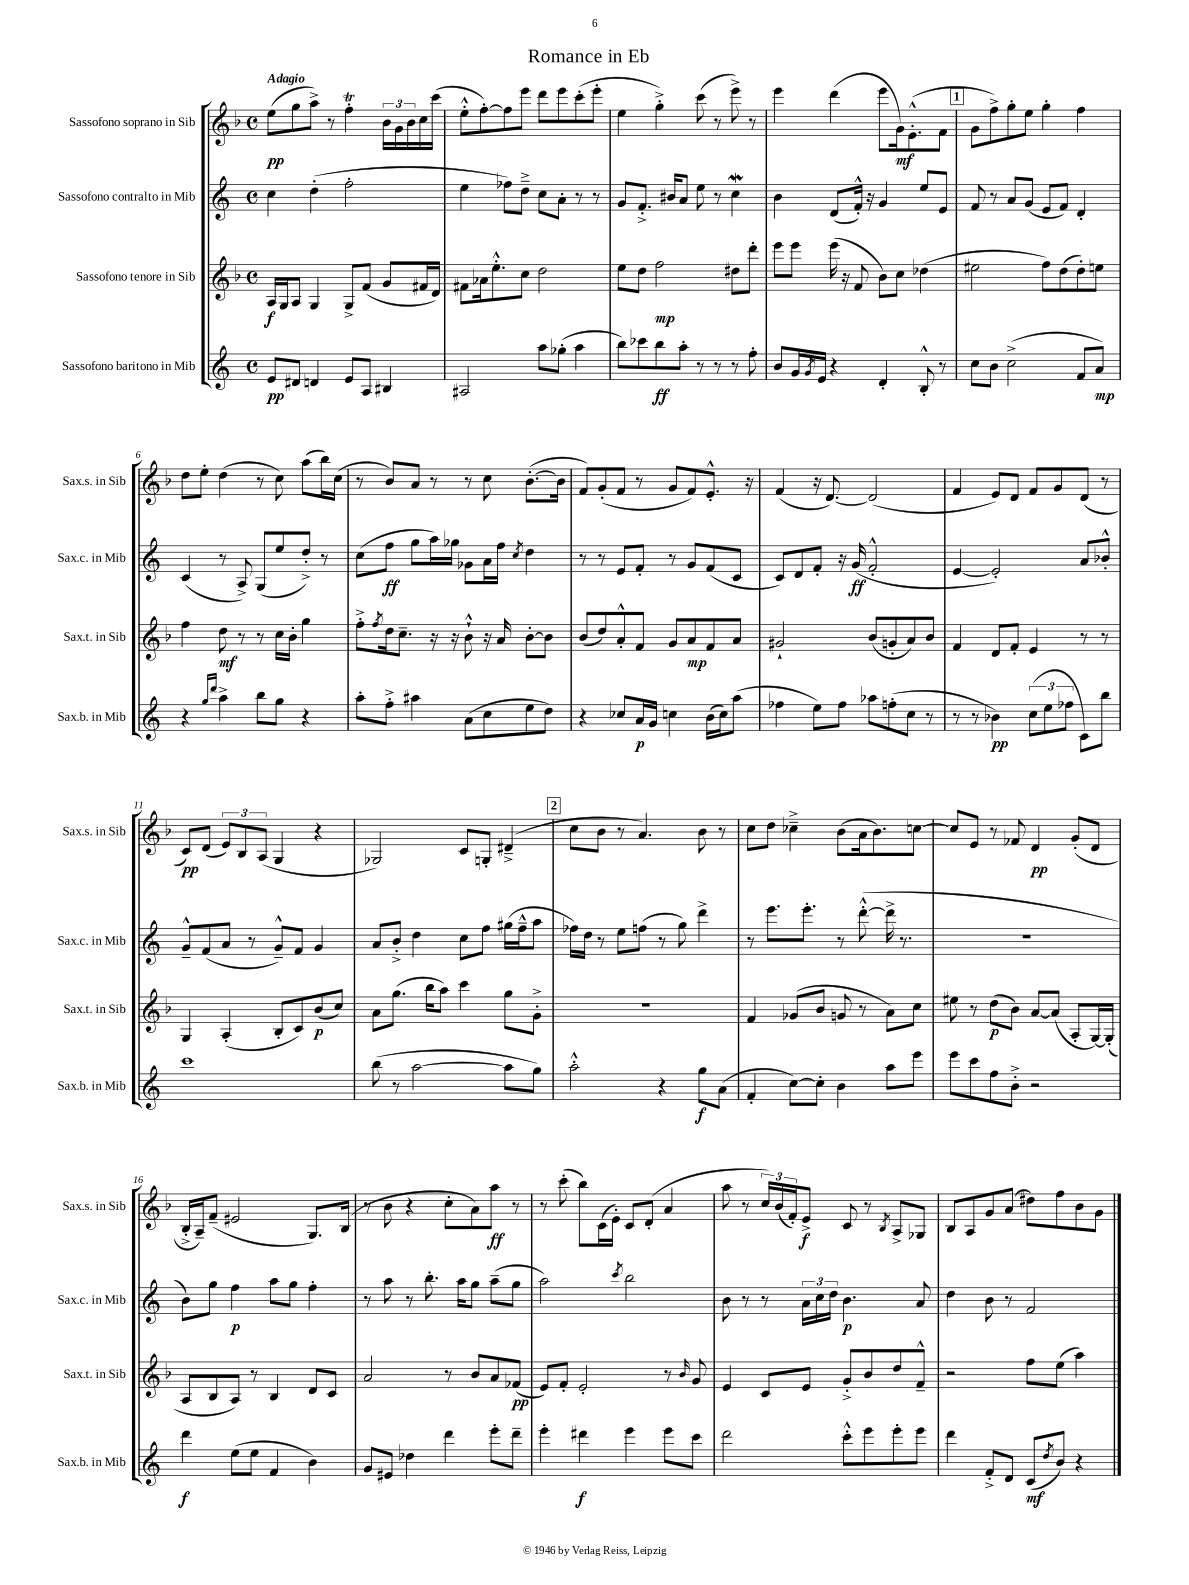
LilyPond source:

\header { title = "Romance in Eb" }
<<
\new StaffGroup <<
\new Staff = "s0" \with { instrumentName = "Sassofono soprano in Sib" shortInstrumentName = "Sax.s. in Sib" } {
    \clef treble \key f \major \defaultTimeSignature \time 4/4 \tempo "Adagio"
    e''8\pp( g''8 a''8->) r8 f''4-.\trill \tuplet 3/2 { bes'16 g'16 bes'16 } c''16 c'''16( |
    e''8-.-^ f''8~-.) f''8 e'''8 d'''8 e'''8 c'''8-.( e'''8-. |
    e''4 g''4-.->) c'''8( r8 e'''8->) r8 |
    e'''4 d'''4( e'''8 g'16\mf) e'8.-.-^( f'8 |
    \mark \markup { \box "1" } g'8 f''8->) g''8-. e''8 g''4-. f''4 |
    d''8 e''8-. d''4( r8 c''8) a''8( bes''16) c''16( |
    r8 bes'8) a'8 r8 r8 c''8 bes'8.~-.( bes'16 |
    f'8) g'8-.( f'8 r8 g'8 f'8) e'8.-.-^ r16 |
    f'4( r16 d'8.~) d'2( |
    f'4 e'8) d'8 f'8 g'8 d'8( r8 |
    c'8\pp) d'8( \tuplet 3/2 { e'8) bes8 a8( } g4 r4 |
    ges2) c'8 g8-. dis'4--->( |
    \mark \markup { \box "2" } c''8 bes'8 r8 a'4.) bes'8 r8 |
    c''8 d''8 ces''4---> bes'8( a'16 bes'8.) c''8~ |
    c''8 e'8 r8 fes'8 d'4\pp g'8-.( d'8 |
    bes16-.-> a16--) f'8--( eis'2 g8.) bes16( |
    r8 bes'8 r4 c''8-. a'8) a''8\ff r8 |
    r8 c'''8-.( bes''8) c'16( e'16-.) c'8 d'8-.( a'4 |
    a''8 r8 \tuplet 3/2 { c''16) bes'16( f'16-.) } e'8->\f c'8 r8 \acciaccatura { bes8 } a8-> ges8 |
    bes8 a8 g'8 a'8( dis''8) f''8 bes'8 g'8 \bar "|." |
}
\new Staff = "s1" \with { instrumentName = "Sassofono contralto in Mib" shortInstrumentName = "Sax.c. in Mib" } {
    \clef treble \key c \major \defaultTimeSignature \time 4/4
    c''4 d''4-.( f''2-. |
    e''4 fes''8) d''8---> c''8 a'8-. r8 r8 |
    g'8 f'8.-.-> bis'16 a'8 e''8 r8 c''4\mordent |
    b'4 d'8( f'16-.-^) r16 g'4 e''8 e'8 |
    \mark \markup { \box "1" } f'8 r8 a'8 g'8( e'8 f'8) d'4-. |
    c'4( r8 a8->) g8( e''8 d''8-.->) r8 |
    c''8( f''8\ff g''8 a''16) ges''16 ges'8 a'16 f''16 \acciaccatura { c''8 } d''4 |
    r8 r8 e'8 f'8-. r8 g'8 f'8( c'8 |
    c'8) d'8 f'8-. r16 g'16\ff( f'2-.-^ |
    e'4~ e'2-.) a'8 bes'8-.-^ |
    g'8---^ f'8( a'8 r8 g'8---^) f'8 g'4 |
    a'8 b'8-.-> d''4 c''8 f''8 gis''16( f''16---^ a''8 |
    \mark \markup { \box "2" } fes''16) d''16 r8 e''8 f''8( r8 g''8) d'''4-> |
    r8 e'''8. e'''8.-. r8 d'''8~-.-^( d'''16-> r8. |
    R1 |
    b'8) g''8 f''4\p a''8 g''8 f''4-. |
    r8 a''8 r8 b''8.-. a''16 g''8 a''8--( g''8 |
    a''2) \acciaccatura { c'''8 } b''2 |
    b'8 r8 r8 \tuplet 3/2 { a'16 c''16 d''16 } b'4.\p a'8 |
    d''4 b'8 r8 f'2 \bar "|." |
}
\new Staff = "s2" \with { instrumentName = "Sassofono tenore in Sib" shortInstrumentName = "Sax.t. in Sib" } {
    \clef treble \key f \major \defaultTimeSignature \time 4/4
    a16\f g16 a8 g4 g8-> f'8( g'8 fis'16 d'16) |
    fis'8 aes'16 e''8.-.-^ c''8 d''2 |
    e''8 d''8 f''2\mp dis''8 d'''8-. |
    e'''8 e'''8 e'''16( r16 f'8 bes'8) c''8 des''4( |
    \mark \markup { \box "1" } eis''2 f''8) d''8( d''8-.) e''8 |
    f''4 d''8\mf r8 r8 c''16 bes'16-. g''4 |
    f''8-.-> \acciaccatura { f''8 } d''16 c''8.-- r16 r16 bes'8-!-^ r16 a'16 bes'8~-. bes'8 |
    bes'8( d''8) a'8-.-^ f'8 g'8 a'8\mp f'8 a'8 |
    gis'2-! bes'8( g'8-. a'8) bes'8 |
    f'4 d'8 f'8-. e'4 r8 r8 |
    g4 a4-.( bes8-. c'8) bes'8\p( c''8) |
    a'8 g''8.( bes''16 a''8) c'''4 g''8 g'8-.-> |
    \mark \markup { \box "2" } r1 |
    f'4 ges'8( bes'8 g'8 r8 a'8) c''8 |
    eis''8 r8 d''8\p( bes'8) a'8~ a'8( a8-. g16~) g16-.( |
    a8 bes8 a8) r8 bes4 d'8 c'8 |
    a'2 r8 bes'8 a'8 fes'8\pp( |
    e'8) f'8-. e'2-. r8 \grace { bes'16 } g'8 |
    e'4 c'8 e'8 g'8-.-> bes'8 d''8 f'8---^ |
    r2 f''8 e''8( a''4) \bar "|." |
}
\new Staff = "s3" \with { instrumentName = "Sassofono baritono in Mib" shortInstrumentName = "Sax.b. in Mib" } {
    \clef treble \key c \major \defaultTimeSignature \time 4/4
    e'8\pp dis'8 d'4 e'8 a8 bis4 |
    ais2 a''8 ges''8-.( a''4 |
    b''8) ces'''8 b''8\ff a''8-. r8 r8 r8 f''8-. |
    b'8 g'16 \acciaccatura { g'8 } e'16 r4 d'4-. b8-.-^ r8 |
    \mark \markup { \box "1" } c''8 b'8 c''2->( f'8 a'8\mp) |
    r4 \grace { g''16 d'''16 } a''4-> b''8 g''8 r4 |
    a''8-. f''8-.-> ais''4 a'8( c''8 e''8 d''8) |
    r4 ces''8 a'16\p g'16 c''4 b'16( c''16) a''8( |
    fes''4 e''8) fes''8 aes''8 f''8-.( c''8 r8 |
    r8 r8 bes'4\pp) \tuplet 3/2 { c''8( e''8 fes''8 } c'8) b''8 |
    c'''1 |
    b''8( r8 a''2~ a''8 g''8) |
    \mark \markup { \box "2" } a''2-.-^ r4 g''8\f a'8( |
    f'4-. c''8~) c''8-. b'4 a''8 e'''8 |
    e'''8 c'''8 f''8 b'8-.-> r2 |
    d'''4\f e''8( e''8 f'4 b'4) |
    g'8 eis'8 des''4 d'''4 e'''8-. d'''8-- |
    e'''4-. dis'''4\f e'''4 e'''8 c'''8 |
    d'''2 c'''8-.-^ e'''8 e'''8-. e'''8 |
    d'''4 f'8-.-> d'8 c'8\mf( \acciaccatura { d''8 } b'8) r4 \bar "|." |
}
>>
>>
